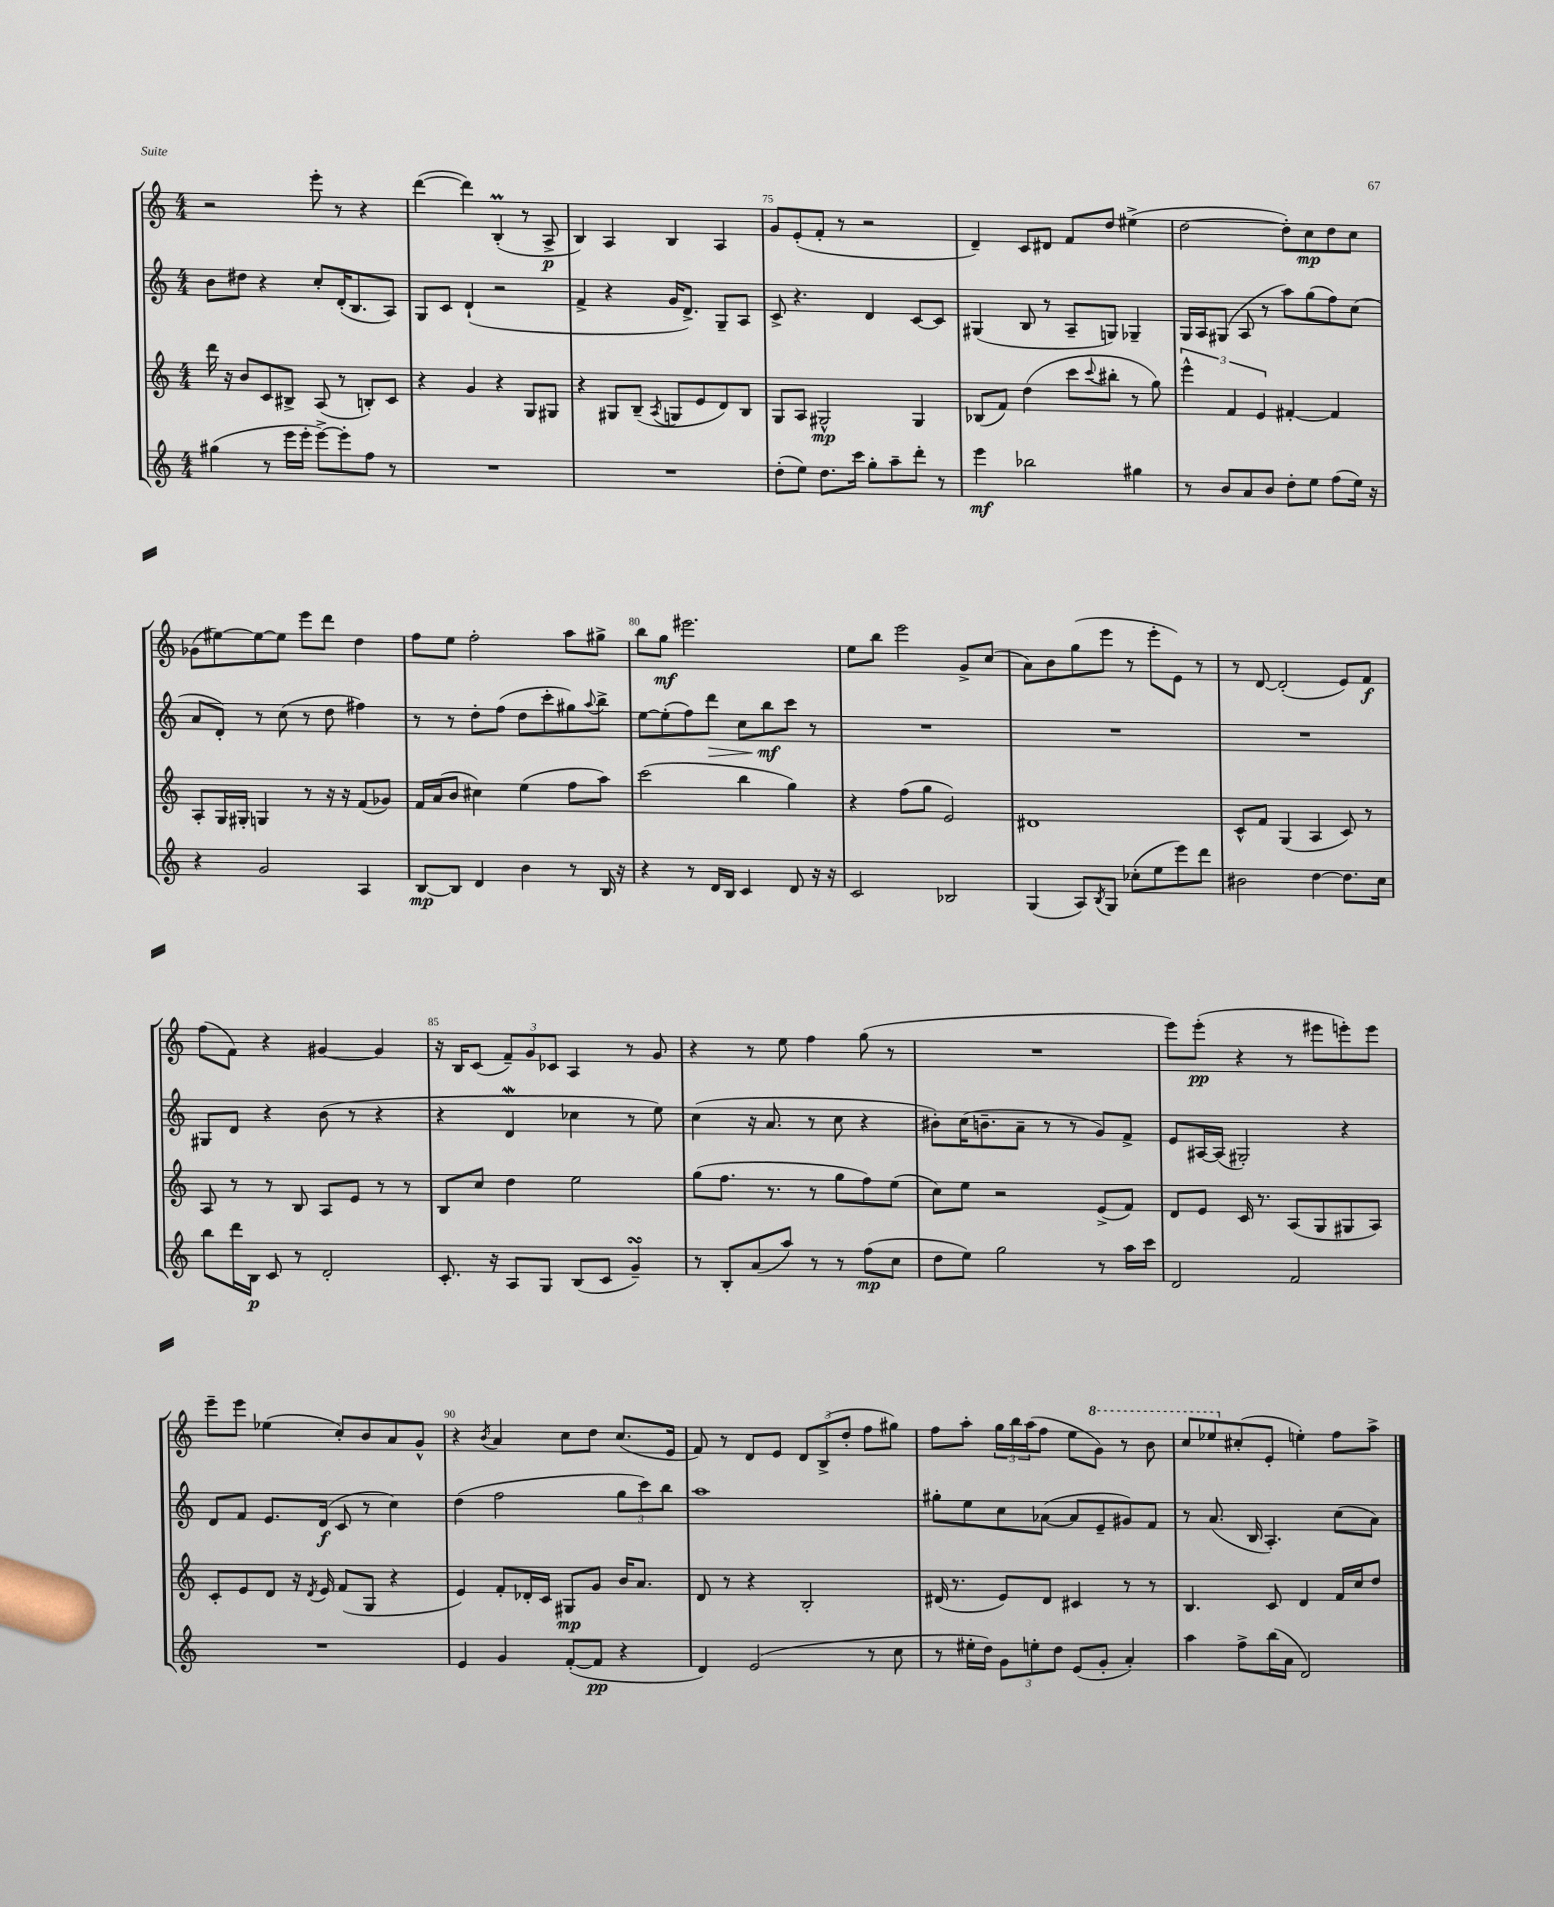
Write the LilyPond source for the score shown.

<<
\new StaffGroup <<
\new Staff = "s0" {
    \clef treble \key c \major \numericTimeSignature \time 4/4
    r2 e'''8-. r8 r4 |
    d'''4~( d'''4) b4-.\prall( r8 a8->\p |
    b4) a4 b4 a4 |
    g'8 e'8-.( f'8-. r8 r2 |
    d'4--) c'8 dis'8 f'8 d''8 eis''4->( |
    d''2~ d''8-.) c''8\mp d''8 c''8 |
    ges'8( eis''8~) eis''8~ eis''8 e'''8 d'''8 d''4 |
    f''8 e''8 f''2-. a''8 gis''8-> |
    b''8 g''8\mf eis'''2. |
    e''8 b''8 e'''2 g'8-> c''8( |
    a'8) b'8 g''8( e'''8 r8 e'''8-. e'8) r8 |
    r8 d'8~ d'2-.( e'8) f'8\f |
    f''8( f'8) r4 gis'4~ gis'4 |
    r16 b16 c'8( \tuplet 3/2 { f'8--) g'8 ces'8 } a4 r8 g'8 |
    r4 r8 e''8 f''4 g''8( r8 |
    R1 |
    e'''8) e'''8-.\pp( r4 r8 eis'''8 e'''8-.) e'''8 |
    e'''8-- e'''8 ees''4( c''8-.) b'8 a'8 g'8-^ |
    r4 \acciaccatura { b'8 } a'4 c''8 d''8 c''8.( e'16 |
    f'8) r8 d'8 e'8 \tuplet 3/2 { d'8 b8->( d''8-. } f''8 gis''8) |
    f''8 a''8-. \tuplet 3/2 { g''16 b''16 a''16( } f''8 e''8 \ottava #1 g''8) r8 b''8 |
    c'''8 ees'''8 \ottava #0 cis''8-.( e'8-. e''!4-.) f''8 a''8-> \bar "|." |
}
\new Staff = "s1" {
    \clef treble \key c \major \numericTimeSignature \time 4/4
    b'8 dis''8 r4 c''8-. d'16-.( b8. a8) |
    g8 c'8 d'4-!( r2 |
    f'4-> r4 g'16 d'8.->) g8-- a8 |
    c'8-> r4. d'4 c'8~ c'8 |
    gis4( b8 r8 a8-- g8) ges4-- |
    g16 a16 gis8( a8 r8 a''8) g''8( f''8) c''8( |
    a'8 d'8-.) r8 c''8( r8 d''8 fis''4) |
    r8 r8 d''8-. f''8( d''8 c'''8-. gis''8) \appoggiatura { a''8 } b''8-> |
    e''8~ e''8-.( f''8) d'''8\> c''8 b''8\mf\! c'''8 r8 |
    R1 |
    R1 |
    R1 |
    gis8 d'8 r4 b'8( r8 r4 |
    r4 d'4\mordent ces''4 r8 e''8) |
    c''4( r16 a'8. r8 c''8 r4 |
    bis'8-.) c''16( b'8.-- a'8-- r8 r8 g'8) f'8-> |
    e'8 ais16~ ais16( gis2-.) r4 |
    d'8 f'8 e'8. d'16\f( c'8 r8 c''4) |
    d''4( f''2 \tuplet 3/2 { g''8 c'''8) b''8 } |
    a''1 |
    gis''8-. e''8 c''8 aes'8~( aes'8 e'8-- gis'8) f'8 |
    r8 a'8.( b16 a4.-.) c''8( a'8) \bar "|." |
}
\new Staff = "s2" {
    \clef treble \key c \major \numericTimeSignature \time 4/4
    d'''16 r16 b'8 c'8 bis8-> a8( r8 b8-.) c'8 |
    r4 g'4 r4 g8 gis8 |
    r4 gis8 b8--( \acciaccatura { a8 } g8 e'8 d'8) b8 |
    g8 a8 gis2-^\mp gis4 |
    bes8( f'8) d''4( c'''8 \appoggiatura { c'''8 } bis''8-. r8 g''8) |
    \tuplet 3/2 { e'''4-^ f'4 e'4 } fis'4~-. fis'4 |
    a8-. g16 gis16-. g4 r8 r16 r16 f'8( ges'8) |
    f'16 a'16( b'8 cis''4) e''4( f''8 a''8) |
    c'''2( b''4 g''4) |
    r4 f''8( g''8 e'2) |
    dis'1 |
    c'8-^ f'8 g4( a4 c'8) r8 |
    a8 r8 r8 b8 a8 e'8 r8 r8 |
    b8 c''8 d''4 e''2 |
    g''8( f''8. r8. r8 g''8 f''8) e''8( |
    c''8) e''8 r2 e'8->( f'8) |
    d'8 e'8 c'16 r8. a8( g8 gis8 a8) |
    c'8-. e'8 d'8 r16 \acciaccatura { d'8 } e'16 f'8( g8 r4 |
    e'4) f'8-. des'16-. c'16 gis8\mp g'8 b'16 a'8. |
    d'8 r8 r4 b2-. |
    dis'16( r8. e'8) dis'8 cis'4 r8 r8 |
    b4. c'8 d'4 f'16 c''16 d''8 \bar "|." |
}
\new Staff = "s3" {
    \clef treble \key c \major \numericTimeSignature \time 4/4
    gis''4( r8 e'''16 e'''16-. e'''8~->) e'''8-. f''8 r8 |
    R1 |
    R1 |
    d''8-.( e''8) d''8. c'''16 g''8-. a''8-- d'''8-. r8 |
    e'''4\mf bes''2 gis''4 |
    r8 b'8 a'8 b'8 d''8-. e''8 f''8( e''16) r16 |
    r4 g'2 a4 |
    b8~\mp b8 d'4 b'4 r8 b16 r16 |
    r4 r8 d'16 b16 c'4 d'8 r16 r16 |
    c'2 bes2 |
    g4( a8) \acciaccatura { b8 } g8 ces''8-.( e''8 e'''8) d'''8 |
    bis'2 d''4~ d''8. c''16 |
    b''8 d'''16 b16\p c'8 r8 d'2-. |
    c'8.-. r16 a8 g8 b8( c'8 g'4--\turn) |
    r8 b8-. a'8( a''8) r8 r8 f''8\mp( c''8 |
    d''8 e''8) g''2 r8 a''16 c'''16 |
    d'2 f'2 |
    R1 |
    e'4 g'4 f'8~-.( f'8\pp r4 |
    d'4) e'2( r8 c''8 |
    r8 eis''16-. d''16) \tuplet 3/2 { g'8 e''8-. d''8 } e'8( g'8-. a'4-.) |
    a''4 f''8-> b''16( a'16 d'2) \bar "|." |
}
>>
>>
\layout { \context { \Score currentBarNumber = #72 \override BarNumber.break-visibility = ##(#f #t #t) barNumberVisibility = #(every-nth-bar-number-visible 5) } }
